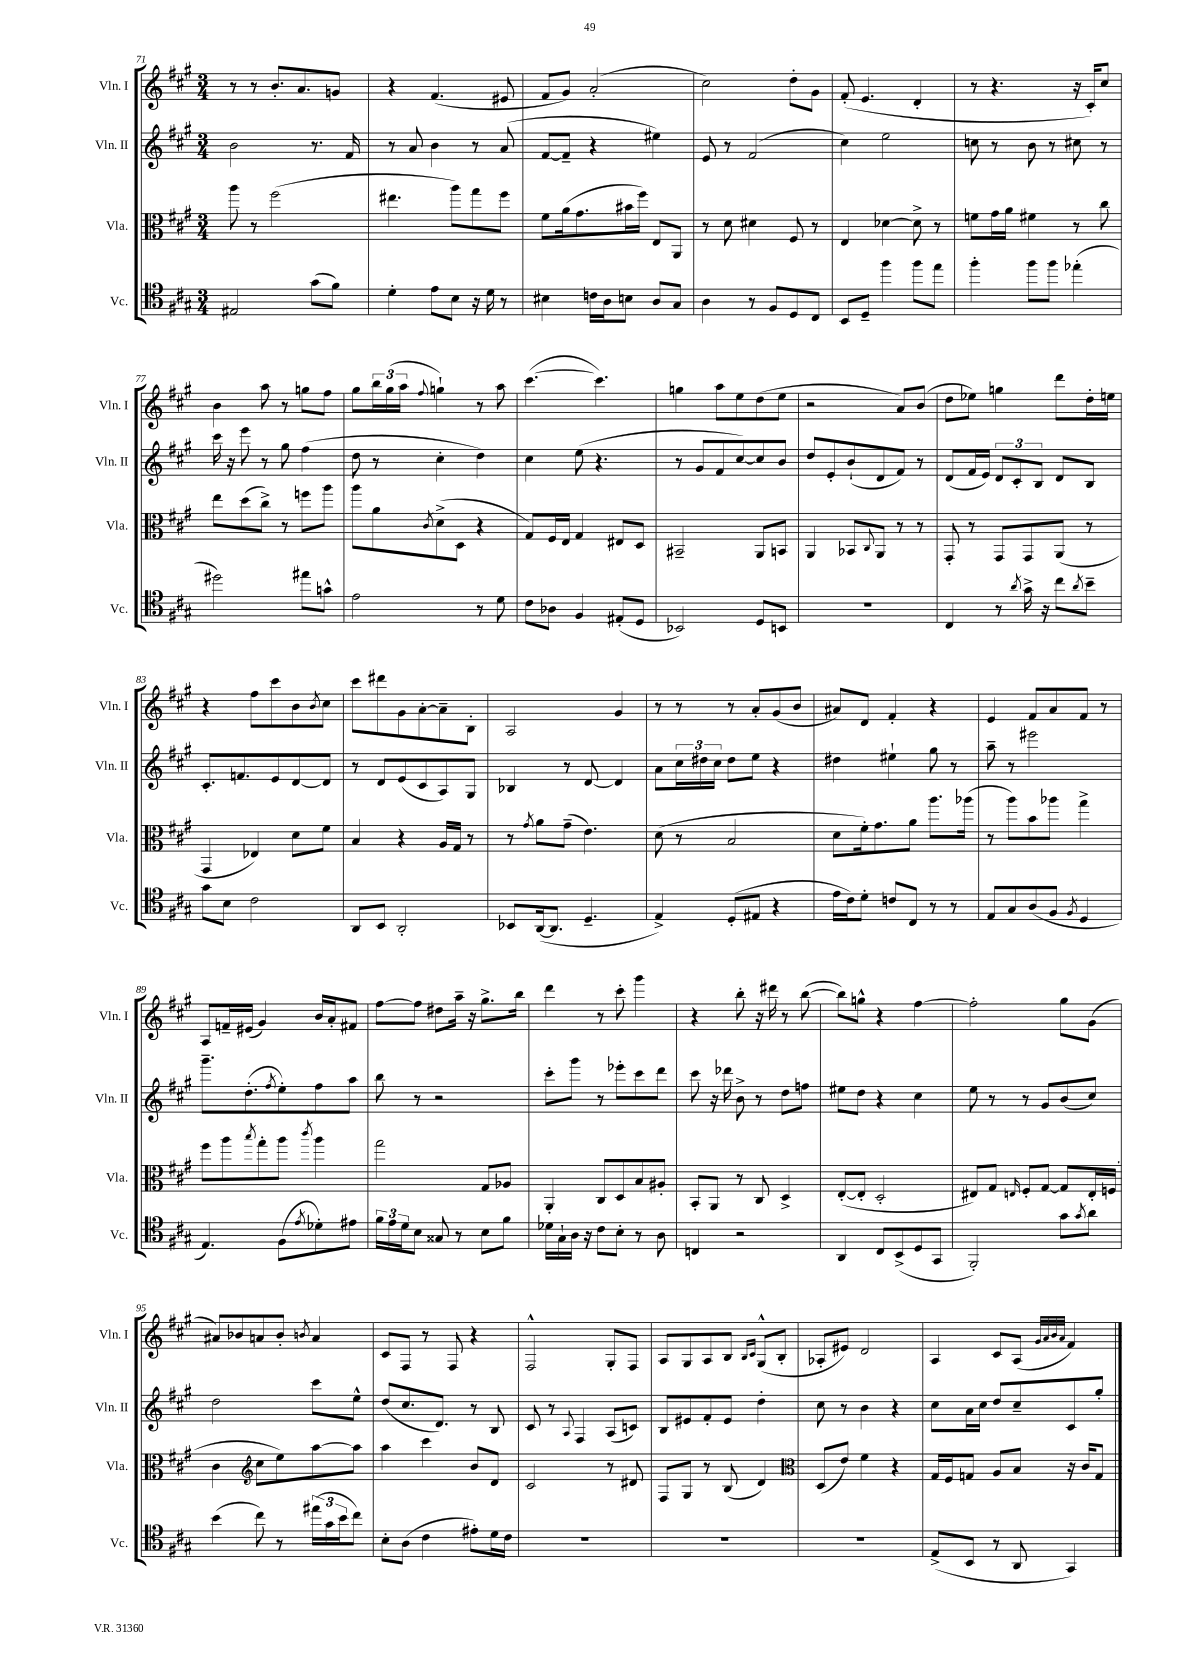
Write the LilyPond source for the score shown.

<<
\new StaffGroup <<
\new Staff = "s0" \with { instrumentName = "Vln. I" shortInstrumentName = "Vln. I" } {
    \clef treble \key a \major \numericTimeSignature \time 3/4
    r8 r8 b'8.-. a'8. g'8 |
    r4 fis'4.( eis'8 |
    fis'8 gis'8) a'2-.( |
    cis''2) d''8-. gis'8 |
    fis'8-.( e'4. d'4-. |
    r8 r4. r16 cis'16-.) cis''8 |
    b'4 a''8 r8 g''8 fis''8 |
    gis''8 \tuplet 3/2 { b''16 gis''16( a''16 } \appoggiatura { fis''8 } g''4-!) r8 a''8 |
    cis'''4.~( cis'''4.) |
    g''4 a''8 e''8 d''8( e''8 |
    r2 a'8) b'8( |
    d''8 ees''8) g''4 d'''8 d''16-. e''16 |
    r4 fis''8 cis'''8 b'8 \acciaccatura { b'8 } cis''8 |
    cis'''8 dis'''8 gis'8 a'8~-. a'8-- b8-. |
    a2 gis'4 |
    r8 r8 r8 a'8-. gis'8( b'8 |
    ais'8) d'8 fis'4-. r4 |
    e'4 fis'8 a'8 fis'8 r8 |
    a8 f'16-- eis'16( gis'4) b'16 a'16-. fis'8 |
    fis''8~ fis''8 dis''8 a''16-- r16 gis''8.-> b''16 |
    d'''4 r8 cis'''8-. gis'''4 |
    r4 b''8-. r16 dis'''16 r8 b''8~( |
    b''8) g''8-^ r4 fis''4~ |
    fis''2-. gis''8 gis'8( |
    ais'8) bes'8 a'8 bes'8-. \acciaccatura { b'8 } a'4 |
    cis'8 fis8 r8 fis8 r4 |
    fis2-^ gis8-. fis8 |
    a8 gis8 a8 b8 \grace { b16 cis'16 } gis8-^( b8-. |
    aes8-. eis'8) d'2 |
    a4 cis'8 a8( \grace { gis'32 a'32 b'32 a'32 } fis'4) \bar "|." |
}
\new Staff = "s1" \with { instrumentName = "Vln. II" shortInstrumentName = "Vln. II" } {
    \clef treble \key a \major \numericTimeSignature \time 3/4
    b'2 r8. fis'16 |
    r8 a'8 b'4 r8 a'8( |
    fis'8~ fis'8-- r4 eis''4) |
    e'8 r8 fis'2( |
    cis''4) e''2 |
    c''8 r8 b'8 r8 cis''8 r8 |
    cis'''16 r16 e'''8 r8 gis''8 fis''4( |
    d''8 r8 cis''4-. d''4) |
    cis''4 e''8( r4. |
    r8 gis'8 fis'8 cis''8~) cis''8 b'8 |
    d''8 e'8-. b'8-!( d'8 fis'8) r8 |
    d'8( fis'16 e'16) \tuplet 3/2 { d'8 cis'8-. b8 } d'8 b8 |
    cis'8.-. f'8. e'8 d'8~ d'8 |
    r8 d'8 e'8( cis'8 a8) gis8 |
    bes4 r8 d'8~ d'4 |
    a'8 \tuplet 3/2 { cis''16 dis''16 cis''16 } dis''8 e''8 r4 |
    dis''4 eis''4-! gis''8 r8 |
    a''8-- r8 eis'''2 |
    gis'''8.-- d''8.-.( \acciaccatura { fis''8 } e''8-.) fis''8 a''8 |
    b''8 r8 r2 |
    cis'''8-. gis'''8 r8 ees'''8-. cis'''8 d'''8 |
    cis'''8 r16 des'''16 b'8-> r8 d''8 f''8 |
    eis''8 d''8 r4 cis''4 |
    e''8 r8 r8 gis'8 b'8( cis''8) |
    d''2 cis'''8 e''8-^ |
    d''8( cis''8. d'8.) r8 b8 |
    cis'8 r8 \appoggiatura { a8 } fis4 a8( c'8) |
    b8 eis'8 fis'8-. eis'8 d''4-. |
    cis''8 r8 b'4 r4 |
    cis''8 a'16 cis''16 d''8 cis''8-- cis'8 gis''8-. \bar "|." |
}
\new Staff = "s2" \with { instrumentName = "Vla." shortInstrumentName = "Vla." } {
    \clef alto \key a \major \numericTimeSignature \time 3/4
    a''8 r8 fis''2( |
    eis''4. a''8) gis''8 fis''8 |
    fis'8 a'16( gis'8. bis'16 fis''16) e8 a,8 |
    r8 d'8 dis'4 fis8 r8 |
    e4 des'4~ des'8-> r8 |
    f'8 gis'16 a'16 fis'4 r8 cis''8 |
    e''8 d''8( cis''8->) r8 f''8 a''8 |
    a''8 a'8 \acciaccatura { cis'8 } d'8->( d8 r4 |
    gis8) fis16 e16 gis4 eis8 d8 |
    bis,2-- a,8 b,8 |
    a,4 bes,8 \appoggiatura { cis8 } a,8 r8 r8 |
    gis,8-. r8 gis,8 gis,8 a,8( r8 |
    gis,4 ees4) d'8 fis'8 |
    b4 r4 a16 gis16 r8 |
    r8 \acciaccatura { gis'8 } a'8 gis'8--( e'4.) |
    d'8( r8 b2 |
    d'8 fis'16-.) gis'8. a'8 a''8. aes''16( |
    r8 a''8) b'8 aes''8 gis''4-> |
    fis''8 a''8 \acciaccatura { b''8 } gis''8-. a''8 \acciaccatura { cis'''8 } a''4 |
    gis''2 gis8 aes8 |
    a,4-. cis8 d8 b8 ais8-. |
    b,8-. a,8 r8 cis8 d4-> |
    e8~-.( e8-. d2-. |
    eis8) gis8 \grace { e16 } fis8-. gis8~ gis8 e16-. f16( |
    cis'4 \clef treble cis''8 e''8) a''8~ a''8 |
    a''4 cis'''4 b'8 d'8 |
    cis'2 r8 dis'8 |
    fis8 gis8 r8 b8( d'4) |
    \clef alto d8( e'8) fis'4 r4 |
    gis16 fis16 g8 a8 b8 r16 cis'16 g8 \bar "|." |
}
\new Staff = "s3" \with { instrumentName = "Vc." shortInstrumentName = "Vc." } {
    \clef tenor \key a \major \numericTimeSignature \time 3/4
    eis2 gis'8( fis'8) |
    d'4-. e'8 b8 r16 d'16 r8 |
    bis4 c'16 a16 b8 a8 gis8 |
    a4 r8 fis8 d8 cis8 |
    b,8 d8-- fis''4 fis''8 e''8 |
    fis''4-. fis''8 fis''8 ees''4-.( |
    dis''2) eis''8 g'8-^ |
    e'2 r8 d'8 |
    cis'8 aes8 fis4 eis8-.( d8 |
    bes,2) d8 b,8 |
    R2. |
    cis4 r8 \acciaccatura { a'8 } gis'16-> r16 cis''8 \acciaccatura { a'8 } b'8-- |
    gis'8 b8 cis'2 |
    a,8 b,8 a,2-. |
    bes,8 a,16~( a,8. d4.-- |
    e4->) d8-.( eis8 r4 |
    e'16 cis'16) d'8-. c'8 cis8 r8 r8 |
    e8 gis8 a8( fis8 \acciaccatura { fis8 } d4 |
    e4.) fis8( \acciaccatura { e'8 } des'8-.) eis'8 |
    \tuplet 3/2 { fis'16 e'16 d'16 } b8 gisis8 r8 b8 fis'8 |
    des'16 gis16-! a16 r16 cis'8 b8-. r8 a8 |
    c4 r2 |
    a,4 cis8 b,8->( d8 gis,8 |
    fis,2-.) gis'8 \acciaccatura { gis'8 } a'8 |
    b'4( cis''8) r8 \tuplet 3/2 { eis''16( gis'16 b'16 } cis''8) |
    b8-. a8( cis'4 eis'8-.) d'16 cis'16 |
    R2. |
    R2. |
    R2. |
    e8->( b,8 r8 a,8 gis,4) \bar "|." |
}
>>
>>
\layout { \context { \Score currentBarNumber = #71 } }
